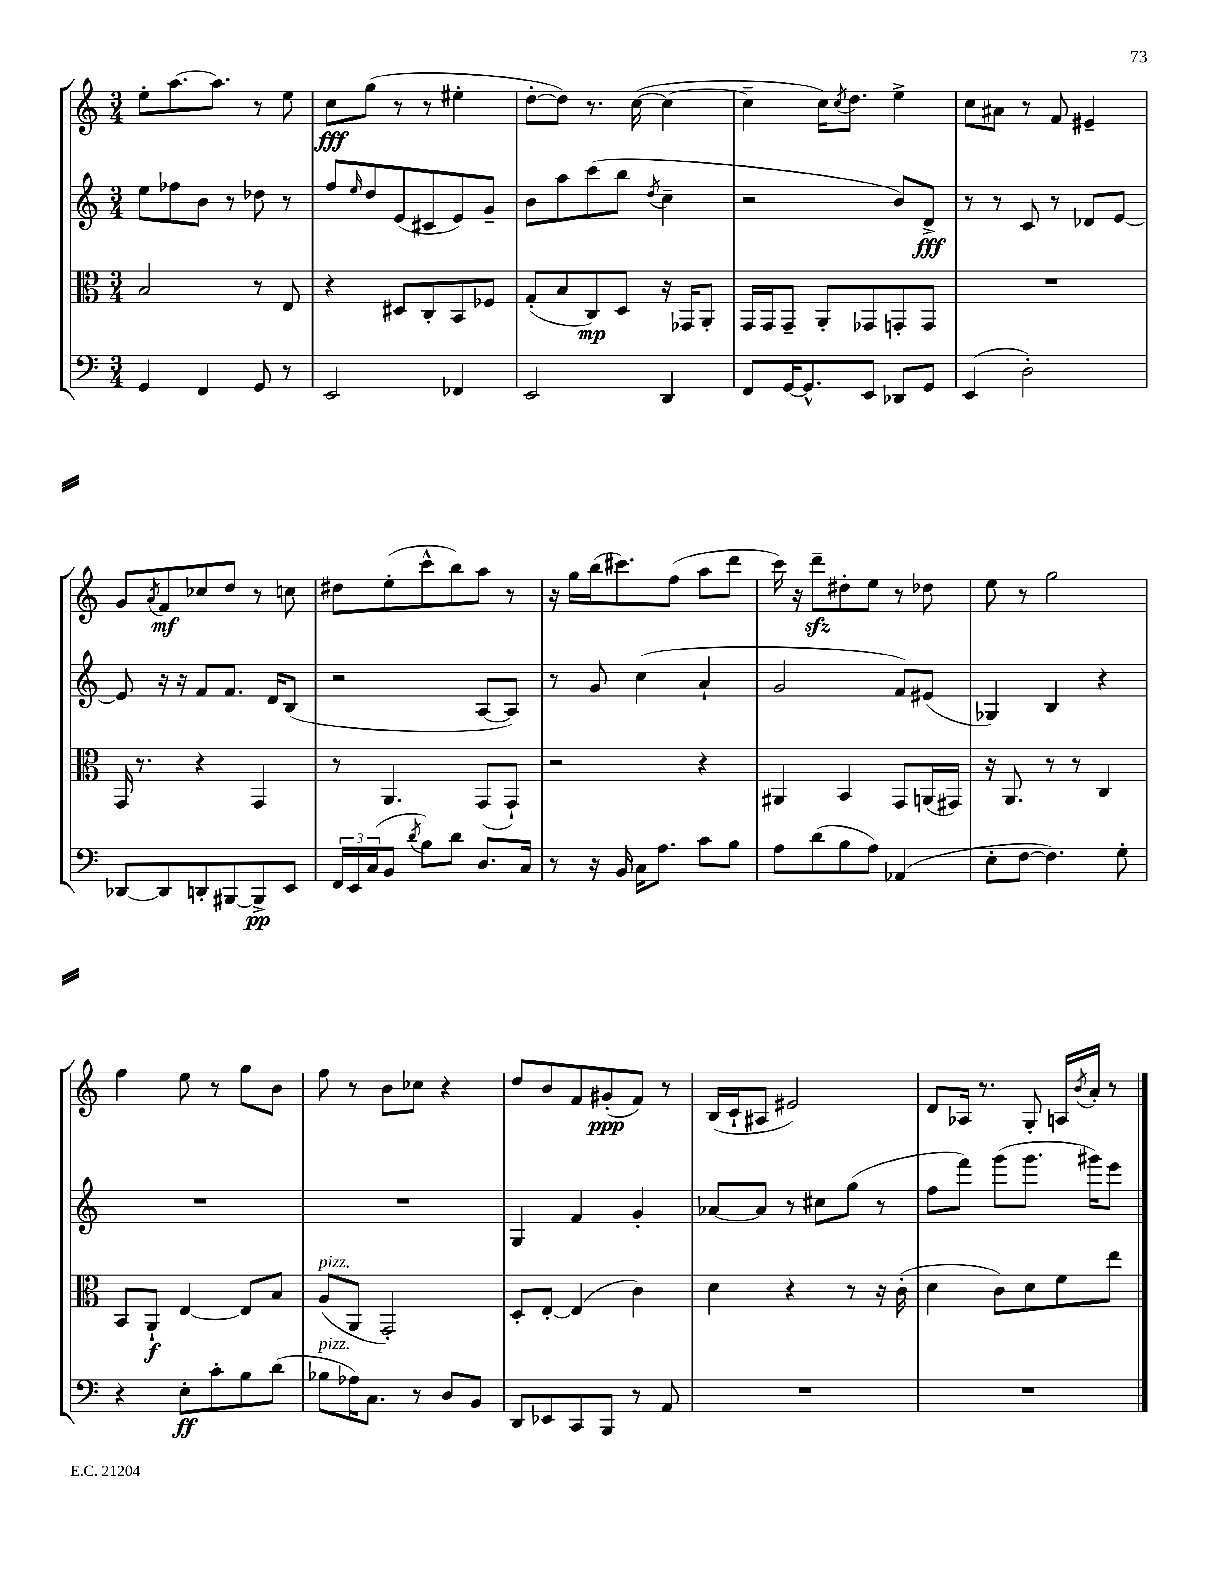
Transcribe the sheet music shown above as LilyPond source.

<<
\new StaffGroup <<
\new Staff = "s0" {
    \clef treble \key c \major \numericTimeSignature \time 3/4
    e''8-. a''8.~ a''8. r8 e''8 |
    c''8\fff g''8( r8 r8 eis''4-. |
    d''8~-. d''8) r8. c''16~( c''4~ |
    c''4-- c''16) \acciaccatura { c''8 } d''8. e''4-> |
    c''8 ais'8 r8 f'8 eis'4-- |
    g'8 \acciaccatura { a'8 } f'8\mf ces''8 d''8 r8 c''8 |
    dis''8 e''8-.( c'''8-^ b''8) a''8 r8 |
    r16 g''16 b''16( cis'''8.) f''8( a''8 d'''8 |
    c'''16) r16 d'''8--\sfz dis''8-. e''8 r8 des''8 |
    e''8 r8 g''2 |
    f''4 e''8 r8 g''8 b'8 |
    f''8 r8 b'8 ces''8 r4 |
    d''8 b'8 f'8 gis'8-.\ppp( f'8) r8 |
    b16( c'16-! ais8 eis'2) |
    d'8 aes16 r8. g8-. a16 \acciaccatura { b'8 } a'16-. r8 \bar "|." |
}
\new Staff = "s1" {
    \clef treble \key c \major \numericTimeSignature \time 3/4
    e''8 fes''8 b'8 r8 des''8 r8 |
    f''8 \grace { e''16 } d''8 e'8( cis'8 e'8) g'8-- |
    b'8 a''8 c'''8( b''8 \acciaccatura { d''8 } c''4-- |
    r2 b'8) d'8->\fff |
    r8 r8 c'8 r8 des'8 e'8~ |
    e'8 r16 r16 f'8 f'8. d'16 b8( |
    r2 a8~ a8) |
    r8 g'8 c''4( a'4-! |
    g'2 f'8) eis'8( |
    ges4) b4 r4 |
    R2. |
    R2. |
    g4 f'4 g'4-. |
    aes'8~ aes'8 r8 cis''8 g''8( r8 |
    f''8 f'''8) g'''8( g'''8. gis'''16) e'''8 \bar "|." |
}
\new Staff = "s2" {
    \clef alto \key c \major \numericTimeSignature \time 3/4
    b2 r8 e8 |
    r4 dis8 c8-. b,8 fes8 |
    g8-.( b8 c8\mp) d8 r16 ges,16 a,8-. |
    g,16 g,16 g,8-- a,8-. ges,8 g,8-. g,8 |
    R2. |
    g,16 r8. r4 g,4 |
    r8 a,4. g,8( g,8-!) |
    r2 r4 |
    ais,4 b,4 g,8 a,16( gis,16) |
    r16 a,8. r8 r8 c4 |
    b,8 a,8-!\f e4~ e8 b8 |
    a8^\markup { \italic "pizz." }( a,8 g,2-.) |
    d8-. e8~-. e4( c'4) |
    d'4 r4 r8 r16 c'16-.( |
    d'4 c'8) d'8 f'8 e''8 \bar "|." |
}
\new Staff = "s3" {
    \clef bass \key c \major \numericTimeSignature \time 3/4
    g,4 f,4 g,8 r8 |
    e,2 fes,4 |
    e,2 d,4 |
    f,8 g,16~ g,8.-^ e,8 des,8 g,8 |
    e,4( d2-.) |
    des,8~ des,8 d,8-. bis,,8~ bis,,8->\pp e,8 |
    \tuplet 3/2 { f,16 e,16 c16( } b,8 \acciaccatura { d'8 } b8) d'8 d8. c16 |
    r8 r16 b,16 c16 a8. c'8 b8 |
    a8 d'8( b8 a8) aes,4( |
    e8-. f8~ f4.) g8-. |
    r4 e8-.\ff c'8-. b8 d'8( |
    bes8^\markup { \italic "pizz." } aes16) c8. r8 d8 b,8 |
    d,8 ees,8 c,8 b,,8 r8 a,8 |
    R2. |
    R2. \bar "|." |
}
>>
>>
\layout { \context { \Score \remove "Bar_number_engraver" } }
